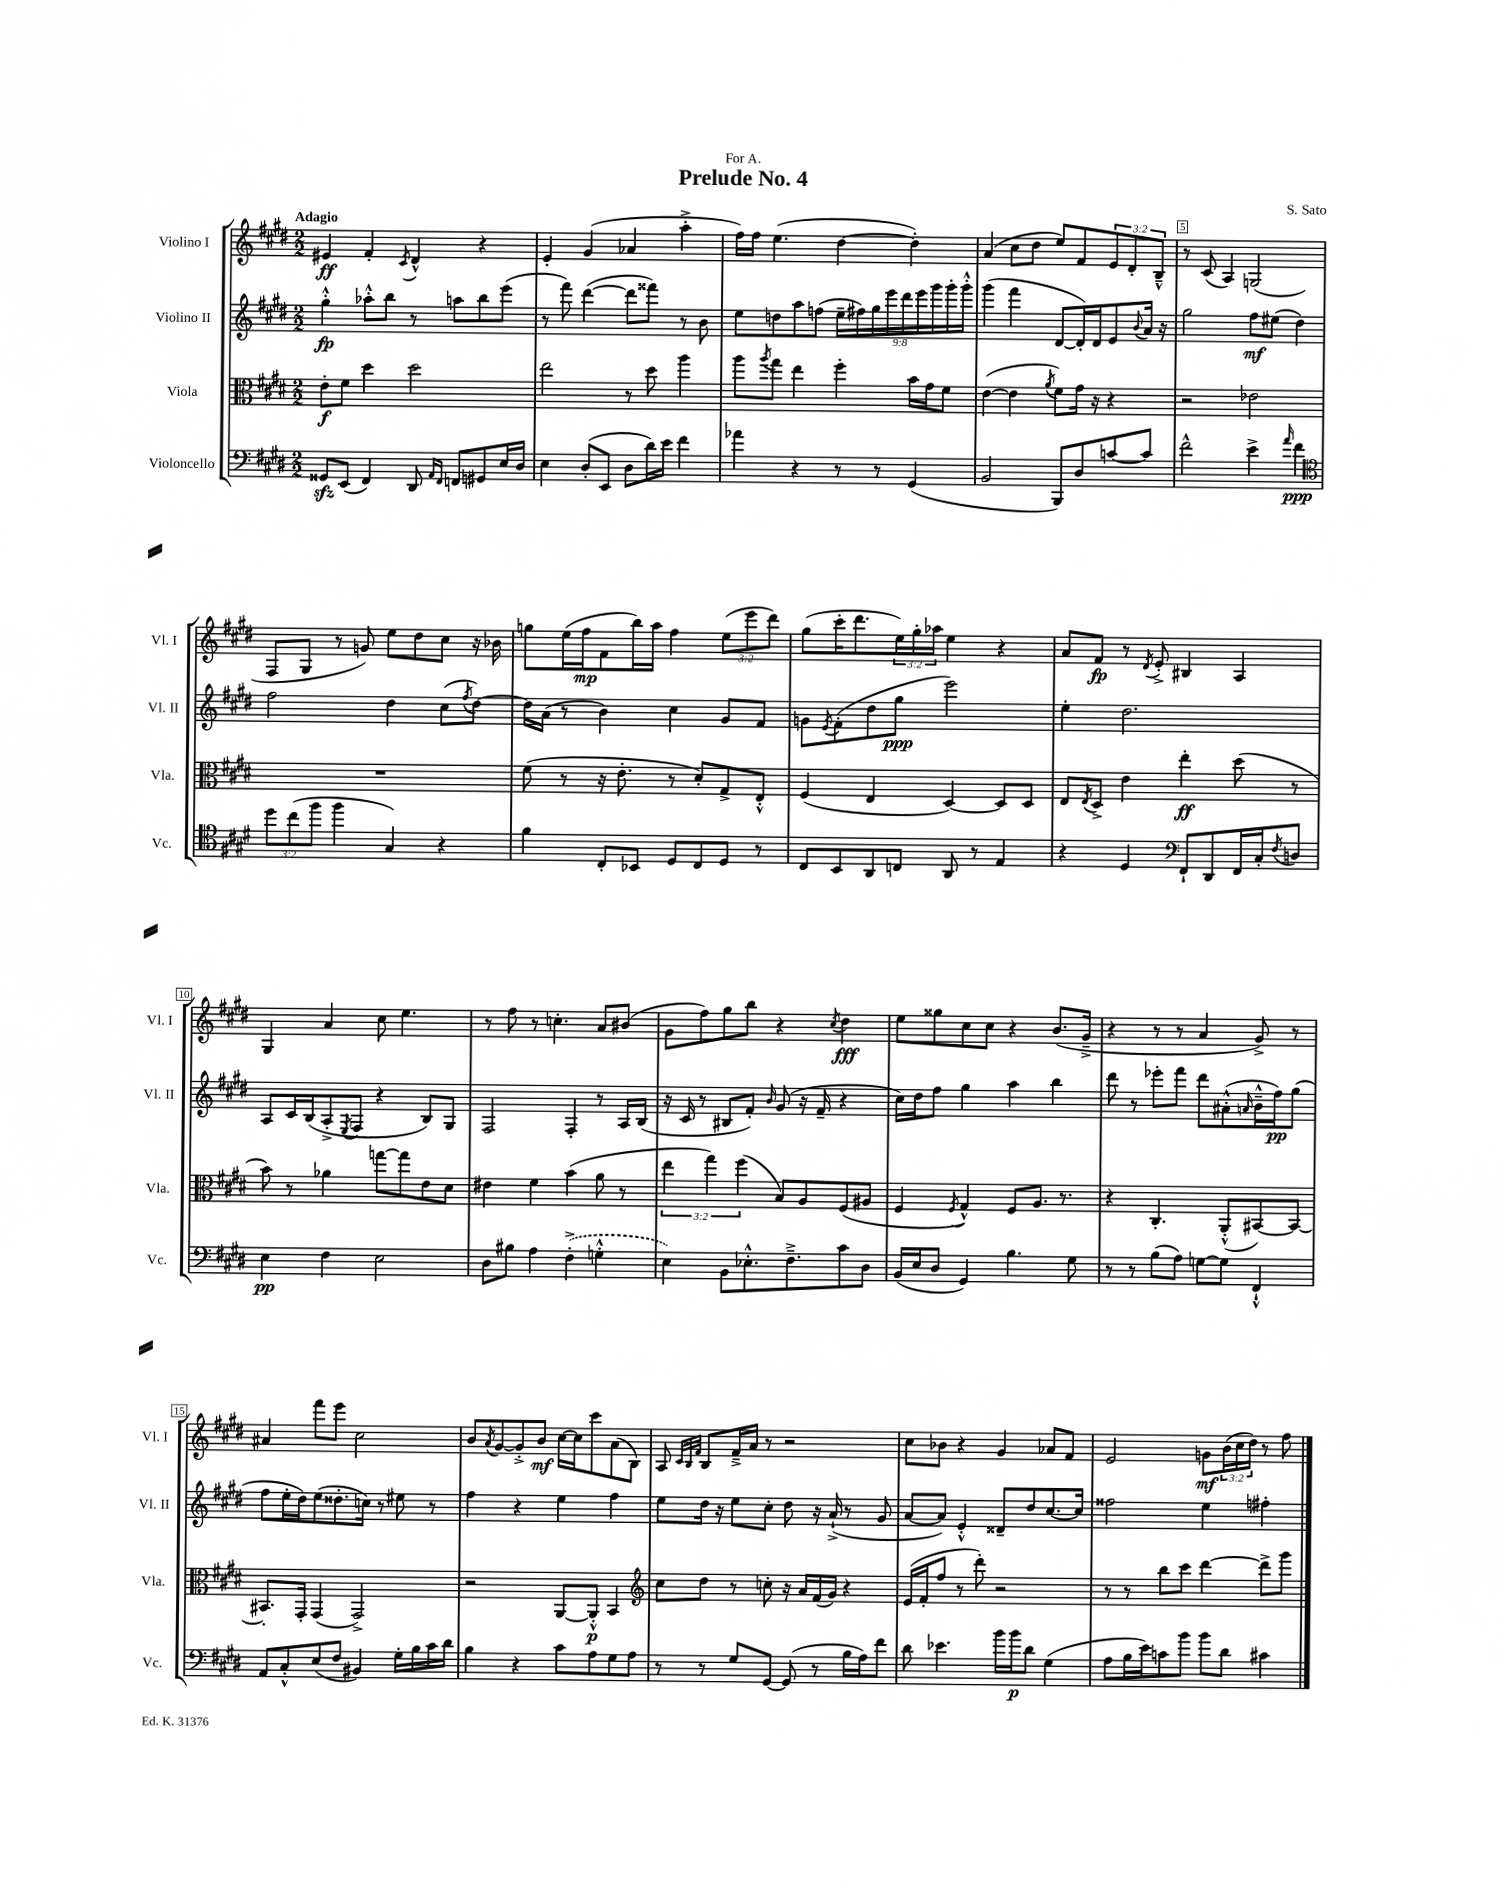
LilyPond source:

\header { title = "Prelude No. 4" composer = "S. Sato" dedication = "For A." }
<<
\new StaffGroup <<
\new Staff = "s0" \with { instrumentName = "Violino I" shortInstrumentName = "Vl. I" } {
    \clef treble \key e \major \numericTimeSignature \time 2/2 \override Staff.TupletNumber.text = #tuplet-number::calc-fraction-text \tempo "Adagio"
    eis'4\ff fis'4-. \acciaccatura { cis'8 } dis'4-^ r4 |
    e'4-. gis'4( aes'4 a''4-.-> |
    fis''16) fis''16 e''4.( dis''4~ dis''4-.) |
    a'4( cis''8 dis''8 e''8) fis'8 \tuplet 3/2 { e'8 dis'8-. b8---^ } |
    r8 cis'8( a4) g2( |
    fis8 gis8 r8 g'8) e''8 dis''8 cis''8 r16 bes'16 |
    g''8 e''16( fis''16\mp fis'8 b''16) a''16 fis''4 \tuplet 3/2 { e''8( e'''8 dis'''8) } |
    gis''8( cis'''16-. dis'''8. \tuplet 3/2 { e''16) gis''16-. aes''16 } e''4 r4 |
    a'8 fis'8\fp r8 \acciaccatura { dis'8 } e'8-.-> bis4 a4 |
    gis4 a'4 cis''8 e''4. |
    r8 fis''8 r8 c''4.-. a'8 bis'8( |
    gis'8 fis''8) gis''8 b''8 r4 \acciaccatura { cis''8 } dis''4\fff |
    e''8 gisis''8 cis''8 cis''8 r4 b'8.( gis'16---> |
    r4 r8 r8 a'4 gis'8->) r8 |
    ais'4 fis'''8 e'''8 cis''2 |
    b'8 \acciaccatura { a'8 } gis'8~ gis'8-.-> b'8\mf cis''16~ cis''16 cis'''8 a'8( b8) |
    a8 \grace { cis'32 b32 fis'32 } b8 fis'16---> a'16 r8 r2 |
    cis''8 bes'8 r4 gis'4 aes'8 fis'8 |
    e'2 g'8\mf \tuplet 3/2 { b'16( cis''16 dis''16) } r8 fis''8 \bar "|." |
}
\new Staff = "s1" \with { instrumentName = "Violino II" shortInstrumentName = "Vl. II" } {
    \clef treble \key e \major \numericTimeSignature \time 2/2 \override Staff.TupletNumber.text = #tuplet-number::calc-fraction-text
    gis''4-.-^\fp aes''8-.-^ b''8 r8 a''8 b''8 e'''8( |
    r8 fis'''8) dis'''4~( dis'''8 fisis'''8) r8 b'8 |
    e''8 d''8 a''8 f''8( \tuplet 9/8 { e''16-- fis''16) gis''16 e'''16 dis'''16 e'''16 gis'''16 gis'''16-. gis'''16-.-^ } |
    gis'''4( fis'''4 dis'8~ dis'16-.) dis'16 e'8 \appoggiatura { b'8 } a'16 r16 |
    gis''2 fis''8\mf eis''8( dis''4) |
    fis''2 dis''4 cis''8( \acciaccatura { fis''8 } dis''8~) |
    dis''16 a'16( r8 b'4) cis''4 gis'8 fis'8 |
    g'8 \acciaccatura { e'8 } fis'8-.( dis''8 gis''8\ppp e'''2) |
    e''4-. dis''2. |
    a8 cis'16 b16( a8-.-> \acciaccatura { e8 } fis8 r4 b8) gis8 |
    fis2 fis4-. r8 a16 b16( |
    r16 cis'16 r8 bis8 fis'8-.) \grace { b'16 } gis'8( r16 fis'16-- r4 |
    cis''16) dis''16 fis''8 gis''4 a''4 b''4 |
    dis'''8 r8 ees'''8-. fis'''8 dis'''8 ais'8-.-^( \grace { a'16 } b'16---^ fis''16\pp) gis''8( |
    fis''8 e''16-. dis''16) e''8( disis''8.-. c''16) r8 eis''8 r8 |
    fis''4 r4 e''4 fis''4 |
    e''8 dis''16 r16 e''8 cis''8-. dis''8 r16 a'16-!->( r8 gis'8 |
    a'8~ a'8) e'4-.-^ disis'8-- dis''8 cis''8.~ cis''16 |
    fisis''2 e''4 fis''4-. \bar "|." |
}
\new Staff = "s2" \with { instrumentName = "Viola" shortInstrumentName = "Vla." } {
    \clef alto \key e \major \numericTimeSignature \time 2/2 \override Staff.TupletNumber.text = #tuplet-number::calc-fraction-text
    e'8-.\f fis'8 dis''4 dis''2 |
    e''2 r8 dis''8 a''4 |
    a''8 \acciaccatura { a''8 } gis''8 e''4 fis''4-. b'16 gis'16 fis'8 |
    e'4~( e'4 \acciaccatura { a'8 } fis'8) gis'16 r16 r4 |
    r2 ees'2 |
    R1 |
    fis'8( r8 r16 e'8.-. r8 dis'8-.) gis8-> e8-.-^ |
    fis4( e4 dis4~) dis8 dis8 |
    e8 \acciaccatura { e8 } dis8-> e'4 e''4-.\ff dis''8( r8 |
    b'8) r8 aes'4 g''8~ g''8 e'8 dis'8 |
    eis'4 fis'4 b'4( a'8 r8 |
    \tuplet 3/2 { e''4 gis''4) fis''4( } b8) a8 fis8( ais8 |
    fis4 \acciaccatura { fis8 } gis4-^) fis8 a8. r8. |
    r4 cis4.-. a,8-.-^( bis,8~) bis,8~ |
    bis,8.-. gis,16-. gis,4( gis,2->) |
    r2 a,8~ a,8-.-^\p b,4 |
    \clef treble cis''8 dis''8 r8 c''8-. r16 a'16 fis'16( gis'16) r4 |
    e'16( fis'16-. fis''8 r8 dis'''8-.) r2 |
    r8 r8 b''8 cis'''8 dis'''4~ dis'''8-> gis'''8 \bar "|." |
}
\new Staff = "s3" \with { instrumentName = "Violoncello" shortInstrumentName = "Vc." } {
    \clef bass \key e \major \numericTimeSignature \time 2/2 \override Staff.TupletNumber.text = #tuplet-number::calc-fraction-text
    gisis,8\sfz e,8( fis,4) dis,8 \grace { a,16 fis,16 } f,8 gis,8 e16 dis16 |
    e4 dis8-.( e,8 dis8 dis'16) e'16 fis'4 |
    aes'4 r4 r8 r8 gis,4( |
    b,2 b,,8) dis8 c'8~ c'8 |
    fis'2-^ e'4-> \grace { a'16 } fis'4\ppp |
    \clef tenor \tuplet 3/2 { dis''8 cis''8( fis''8 } fis''4 gis4) r4 |
    fis'4 cis8-. bes,8 dis8 cis8 dis8 r8 |
    cis8 b,8 a,8 c8 a,8 r8 e4 |
    r4 dis4 \clef bass fis,8-! dis,8 fis,16 cis16-. \acciaccatura { fis8 } d8 |
    e4\pp fis4 e2 |
    dis8 bis8 a4 \once \slurDashed fis4-.->( g4-.-^ |
    e4) b,8 ees8.-.-^ fis8.---> cis'8 dis8 |
    b,16( e16 dis8 gis,4) b4. gis8 |
    r8 r8 b8( a8) g8~ g8 fis,4-!-^ |
    a,8 cis8-.-^ e8( fis8 bis,4) gis16-. b16 cis'16 dis'16 |
    b4 r4 cis'8 a8 gis8 a8 |
    r8 r8 gis8 gis,8~ gis,8( r8 b16 a16) fis'8 |
    dis'8 ees'4. b'16 b'16\p dis'8 gis4( |
    a8 b16 e'16) c'8 b'8 b'8 dis'8 cis'4 \bar "|." |
}
>>
>>
\layout { \context { \Score \override BarNumber.break-visibility = ##(#f #t #t) barNumberVisibility = #(every-nth-bar-number-visible 5) \override BarNumber.stencil = #(make-stencil-boxer 0.1 0.3 ly:text-interface::print) } }
